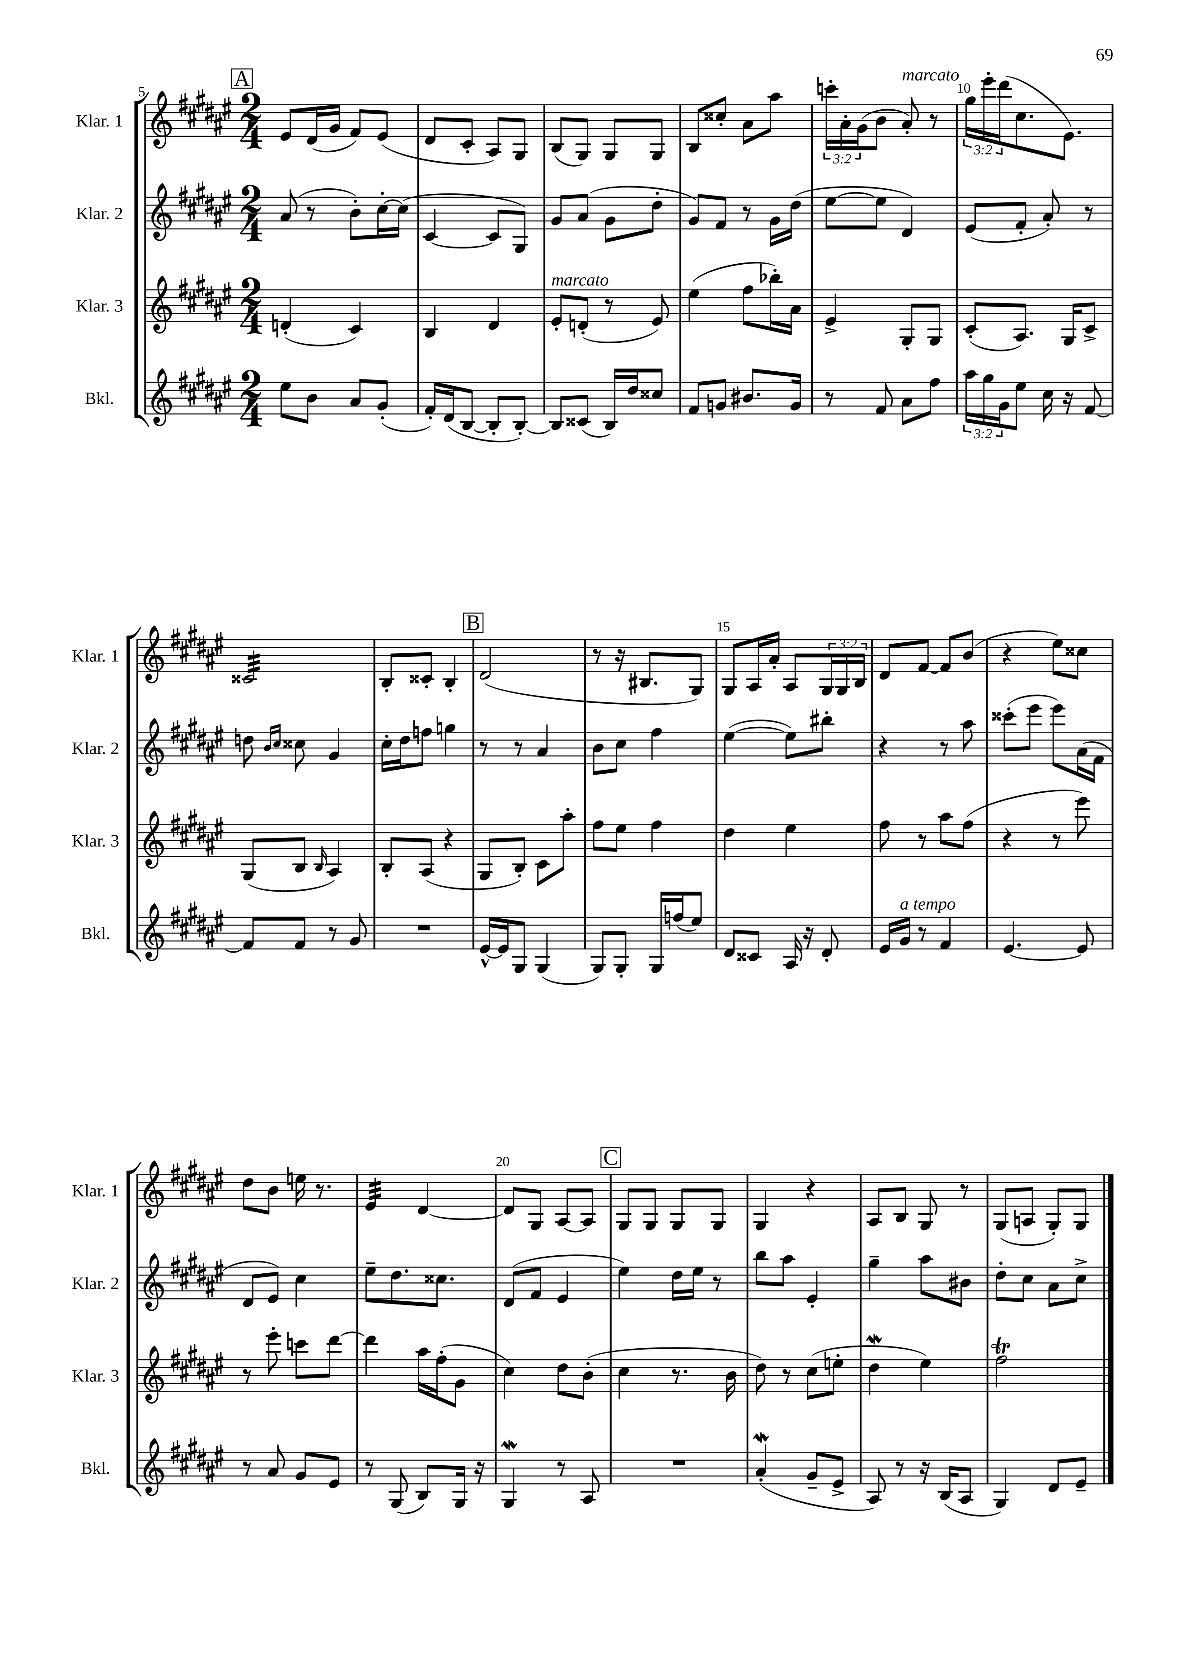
<<
\new StaffGroup <<
\new Staff = "s0" \with { instrumentName = "Klar. 1" shortInstrumentName = "Klar. 1" } {
    \clef treble \key fis \major \numericTimeSignature \time 2/4 \override Staff.TupletNumber.text = #tuplet-number::calc-fraction-text
    \mark \markup { \box "A" } eis'8 dis'16( gis'16 fis'8) eis'8( |
    dis'8 cis'8-. ais8) gis8 |
    b8( gis8) gis8 gis8 |
    b8 cisis''8-. ais'8 ais''8 |
    \tuplet 3/2 { c'''16-. ais'16-. gis'16( } b'8 ais'8-.^\markup { \italic "marcato" }) r8 |
    \tuplet 3/2 { gis''16 eis'''16-. dis'''16( } cis''8. eis'8.) |
    cisis'2:32 |
    b8-. cisis'8-. b4-. |
    \mark \markup { \box "B" } dis'2( |
    r8 r16 bis8. gis8) |
    gis8 ais16 ais'16-. ais8 \tuplet 3/2 { gis16 gis16 b16 } |
    dis'8 fis'8~ fis'8 b'8( |
    r4 eis''8) cisis''8 |
    dis''8 b'8 e''16 r8. |
    eis'4:32 dis'4~ |
    dis'8 gis8 ais8~ ais8 |
    \mark \markup { \box "C" } gis8 gis8 gis8 gis8 |
    gis4 r4 |
    ais8 b8 gis8 r8 |
    gis8( a8 gis8-.) gis8 \bar "|." |
}
\new Staff = "s1" \with { instrumentName = "Klar. 2" shortInstrumentName = "Klar. 2" } {
    \clef treble \key fis \major \numericTimeSignature \time 2/4
    \mark \markup { \box "A" } ais'8( r8 b'8-.) cis''16~-. cis''16( |
    cis'4~ cis'8 gis8) |
    gis'8 ais'8( gis'8 dis''8-. |
    gis'8) fis'8 r8 gis'16 dis''16( |
    eis''8~ eis''8 dis'4) |
    eis'8( fis'8-. ais'8-.) r8 |
    d''8 \grace { b'16 cis''16 } cisis''8 gis'4 |
    cis''16-. dis''16 f''8 g''4 |
    \mark \markup { \box "B" } r8 r8 ais'4 |
    b'8 cis''8 fis''4 |
    eis''4~( eis''8) bis''8-. |
    r4 r8 ais''8 |
    cisis'''8-.( eis'''8 eis'''8) ais'16( fis'16 |
    dis'8 eis'8) cis''4 |
    eis''8-- dis''8. cisis''8. |
    dis'8( fis'8 eis'4 |
    \mark \markup { \box "C" } eis''4) dis''16 eis''16 r8 |
    b''8 ais''8 eis'4-. |
    gis''4-- ais''8 bis'8 |
    dis''8-. cis''8 ais'8 cis''8-> \bar "|." |
}
\new Staff = "s2" \with { instrumentName = "Klar. 3" shortInstrumentName = "Klar. 3" } {
    \clef treble \key fis \major \numericTimeSignature \time 2/4
    \mark \markup { \box "A" } d'4-.( cis'4) |
    b4 dis'4 |
    eis'8-.^\markup { \italic "marcato" } d'8-.( r8 eis'8) |
    eis''4( fis''8 bes''16-.) ais'16 |
    eis'4-> gis8-. gis8 |
    cis'8-.( ais8.) gis16 cis'8-> |
    gis8( b8 \grace { b16 } ais4) |
    b8-. ais8( r4 |
    \mark \markup { \box "B" } gis8 b8-.) cis'8 ais''8-. |
    fis''8 eis''8 fis''4 |
    dis''4 eis''4 |
    fis''8 r8 ais''8 fis''8( |
    r4 r8 eis'''8) |
    r8 eis'''8-. c'''8 dis'''8~ |
    dis'''4 ais''16 fis''16-.( gis'8 |
    cis''4) dis''8 b'8-.( |
    \mark \markup { \box "C" } cis''4 r8. b'16 |
    dis''8) r8 cis''8( e''8-. |
    dis''4\mordent eis''4) |
    fis''2\trill \bar "|." |
}
\new Staff = "s3" \with { instrumentName = "Bkl." shortInstrumentName = "Bkl." } {
    \clef treble \key fis \major \numericTimeSignature \time 2/4 \override Staff.TupletNumber.text = #tuplet-number::calc-fraction-text
    \mark \markup { \box "A" } eis''8 b'8 ais'8 gis'8-.( |
    fis'16-.) dis'16( b8~ b8-. b8~-.) |
    b8 cisis'8( b16) dis''16 cisis''8 |
    fis'8 g'8 bis'8. g'16 |
    r8 fis'8 ais'8 fis''8 |
    \tuplet 3/2 { ais''16 gis''16 gis'16 } eis''8 cis''16 r16 fis'8~ |
    fis'8 fis'8 r8 gis'8 |
    R2 |
    \mark \markup { \box "B" } eis'16~-^ eis'16 gis8 gis4( |
    gis8) gis8-. gis16 f''16( eis''8) |
    dis'8 cisis'8 ais16 r16 dis'8-. |
    eis'16 gis'16^\markup { \italic "a tempo" } r8 fis'4 |
    eis'4.~ eis'8 |
    r8 ais'8 gis'8 eis'8 |
    r8 gis8( b8) gis16 r16 |
    gis4\mordent r8 ais8 |
    \mark \markup { \box "C" } R2 |
    ais'4-.\mordent( gis'8-- eis'8-> |
    ais8) r8 r16 b16( ais8 |
    gis4) dis'8 eis'8-- \bar "|." |
}
>>
>>
\layout { \context { \Score currentBarNumber = #5 \override BarNumber.break-visibility = ##(#f #t #t) barNumberVisibility = #(every-nth-bar-number-visible 5) } }
